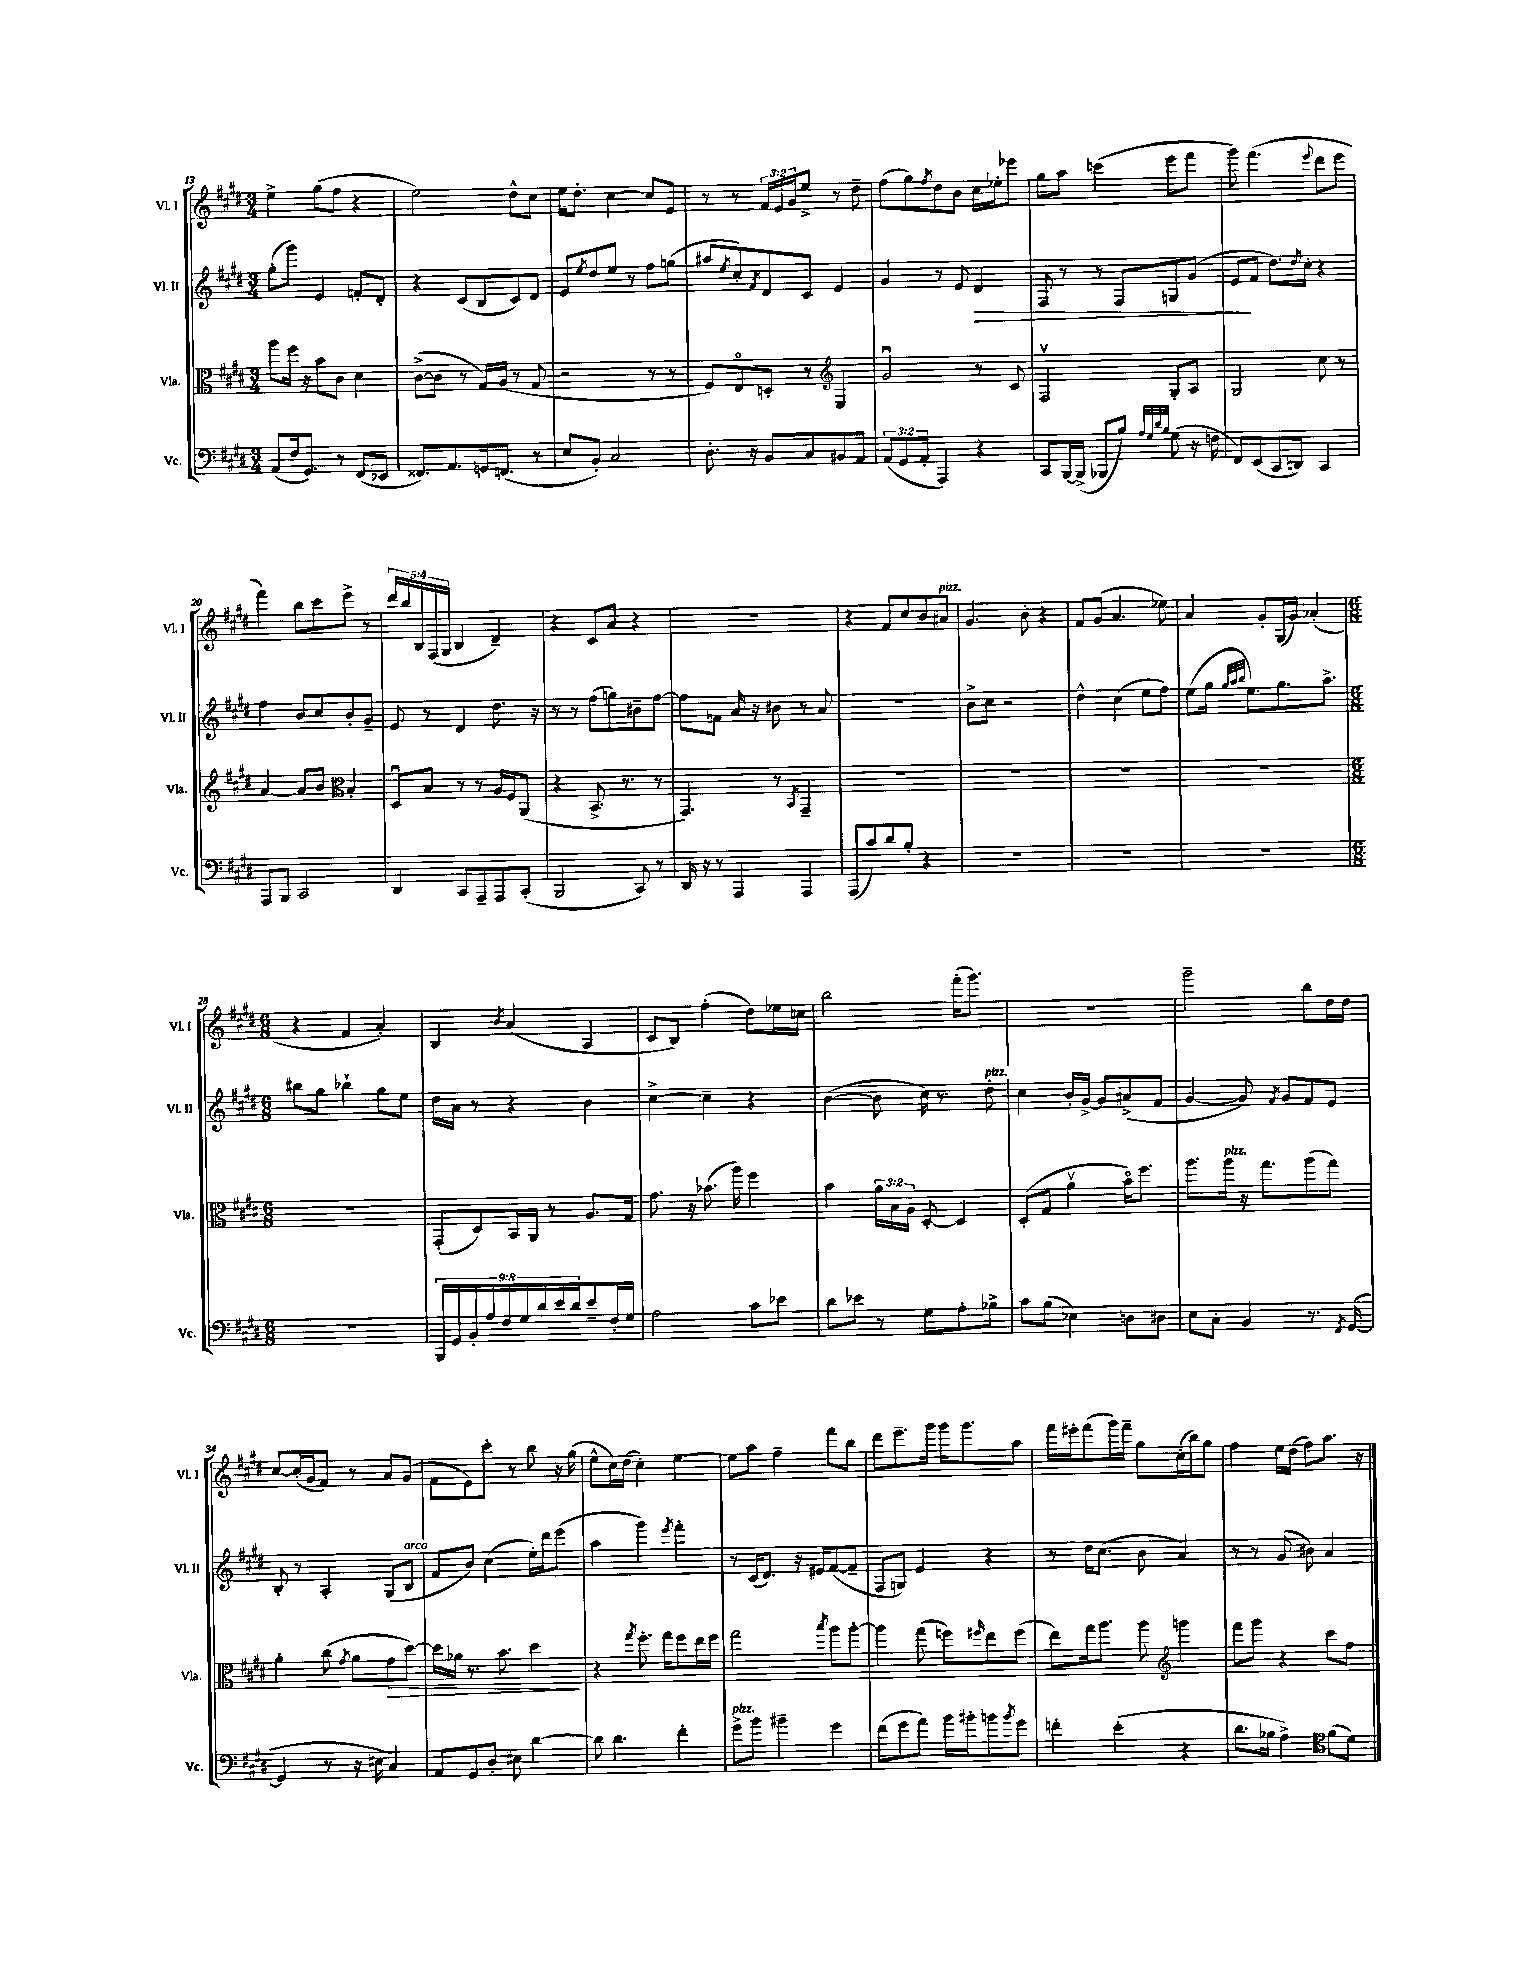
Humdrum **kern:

**kern	**kern	**kern	**kern
*staff4	*staff3	*staff2	*staff1
*clefF4	*clefC3	*clefG2	*clefG2
*k[f#c#g#d#]	*k[f#c#g#d#]	*k[f#c#g#d#]	*k[f#c#g#d#]
*M3/4	*M3/4	*M3/4	*M3/4
(8AA	8aa	(8gg#'	4ee^
16F#	16ff#	8ggg#)	.
8.GG#)	16r	.	.
.	8b	4e	(8gg#
8r	8c#	.	8ff#
(8FF#	4d#	8f'	4r
8EE-	.	8d#'	.
=	=	=	=
8.FF##)	([8c#^	4r	2ee)
.	8c#]	.	.
8.AA	.	.	.
.	8r	(8c#	.
16GG	16G#)	8B	.
(8.FF	(16A	.	.
.	8r	8c#)	8dd#^^
8r	8G#	8d#	8cc#
=	=	=	=
8E	2r	8e	16ee
.	.	.	8.dd#'
.	.	8qee	.
8BB')	.	8dd#	.
2C#	.	8ee	[4cc#
.	.	8r	.
.	8r	8ff#	8cc#]
.	8r	(8gg	8e
=	=	=	=
8.D#'	8F#)	8aa#	8r
.	.	8qee	.
.	8Eo	8cc#')	8r
16r	.	.	.
.	.	8qf#	.
8BB	8D'	8d#	24f#
.	.	.	24e
.	.	.	24g#
8C#	8r	8c#	8ee^
8BB#	4E	4e	8r
8AA	.	.	8dd#~
=	=	=	=
*	*clefG2	*	*
(12AA	2g#u	4g#	(8ff#
12GG#	.	.	.
.	.	.	8gg#)
12AA'	.	.	.
.	.	.	8qff#
4AAA)	.	8r	8dd#
.	.	8e	8b
4r	8r	4d#	16cc#
.	.	.	16ee-'
.	8c#	.	8eee-
=	=	=	=
8CC#	2F#v	8F#	8gg#
[16BBB	.	8r	8aa
(16BBB^]	.	.	.
8BBB-	.	8r	(4ccc
8B)	.	8F#	.
32qqA	.	.	.
32qqG#	.	.	.
32qqd#	.	.	.
32qqB	.	.	.
(8G#	8G#'	8G	8eee
16r	8A	(8g#	8fff#
16F	.	.	.
=	=	=	=
8FF#)	2G#	8e	8ggg#)
(8EE	.	8f#	(4.fff#
8CC#	.	8.dd#)	.
8DD)	.	.	.
.	.	8qdd#	.
.	.	16cc#'	.
.	.	.	8qqeee
4CC#	8cc#	4r	8ddd#
.	8r	.	8eee
=	=	=	=
8AAA	[4a	4ff#	4fff#)
8BBB	.	.	.
2CC#	8a]	8b	8bb
.	8b	8cc#	8ccc#
.	4B'	8b'	8eee^
.	.	8g#~	8r
=	=	=	=
*	*clefC3	*	*
4DD#	8D#u	8e	20ddd#
.	.	.	20bb
.	.	.	20B
.	8B	8r	.
.	.	.	(20F#
.	.	.	20G#
8CC#	8r	4d#	4B
8AAA~	8r	.	.
8AAA	16A	8.dd#	4d#~)
.	16F#	.	.
(8CC#'	(8AA	.	.
.	.	16r	.
=	=	=	=
2BBB	4r	8r	4r
.	.	8r	.
.	8.BB^	(8ff#	8c#
.	.	8gg)	8a
.	8.r	.	.
8CC#)	.	8b#~	4r
8r	8r	[8ff#	.
=	=	=	=
16DD#	4.GG#)	8ff#]	2.r
16r	.	.	.
8r	.	8f	.
4AAA	.	16a	.
.	.	16r	.
.	8r	8b#	.
.	8qBB	.	.
4AAA	4GG#~	8r	.
.	.	8a	.
=	=	=	=
(8AAA	2.r	2.r	4r
8c#)	.	.	.
8d#	.	.	8f#
8B'	.	.	8cc#
4r	.	.	8b
.	.	.	8a#
=	=	=	=
2.r	2.r	8b^	4.g#
.	.	8cc#	.
.	.	2r	.
.	.	.	8b'
.	.	.	4r
=	=	=	=
2.r	2.r	4dd#^^	8f#
.	.	.	(8g#
.	.	(4cc#	4.a
.	.	8ee	.
.	.	8ff#)	8ee-)
=	=	=	=
2.r	2.r	(8ee	4a
.	.	16gg#	.
.	.	32qqgg#	.
.	.	32qqaa	.
.	.	32qqbb	.
.	.	8.ee)	.
.	.	.	8g#'
.	.	8.gg#	(16G#
.	.	.	16g#)
.	.	.	(4a-'
.	.	8.aa^	.
=	=	=	=
*M6/8	*M6/8	*M6/8	*M6/8
2.r	2.r	8bb#	4r
.	.	8gg#	.
.	.	4bb-`	4f#
.	.	8gg#	4a')
.	.	8ee	.
=	=	=	=
18BBB	(8GG#'	16dd#	4B
18GG#	.	.	.
.	.	16a	.
18BB'	.	.	.
.	8D#)	8r	.
18A	.	.	.
18F#	.	.	.
.	.	.	8qb
.	16BB	4r	(4a
18G#	.	.	.
.	16AA	.	.
18d#	.	.	.
.	8r	.	.
18e	.	.	.
18d#	.	.	.
8e~	8.A	4b	4A
16F#'	.	.	.
16G#	16G#	.	.
=	=	=	=
2A	8.g#	[4cc#^	8c#
.	.	.	8B)
.	16r	.	.
.	(8.b-	4cc#~]	(4ff#'
.	16aa)	.	.
8c#	4ff#	4r	8dd#)
8e-	.	.	16ee-
.	.	.	16cc
=	=	=	=
8d#	4b	([4b	2bb
8e-	.	.	.
8r	24a	8b]	.
.	24B	.	.
.	24A	.	.
8G#	[8D#'	16cc#)	.
.	.	8.r	.
8A'	4D#]	.	(16fff#'
.	.	.	8.ggg#)
8B-^	.	8dd#'	.
=	=	=	=
8c#	(8D#'	4cc#	2.r
(8B	8G#	.	.
4E-)	4av	16b'	.
.	.	[16g#^	.
.	.	8g#]	.
8D	16bo)	(8a#^	.
.	8.ff#	.	.
8D#	.	8f#	.
=	=	=	=
8E	8.aa	[4g#	2ggg#~
8C#'	.	.	.
.	16aa	.	.
4BB	16r	8g#])	.
.	8.gg#	.	.
.	.	8qf#	.
.	.	8g#	.
8.r	(8aa	8f#	8bb
.	8gg#)	8e	16dd#
8qFF#	.	.	.
([16GG#	.	.	16dd#
=	=	=	=
4GG#]	4a'	8B'	[8cc#
.	.	8r	(16cc#']
.	.	.	16g#
8r	(8cc#	4A'	8f#)
.	8qg#	.	.
16r	8a	.	8r
16E#	.	.	.
4C#)	8g#	(8G#	8a
.	[8dd#)	8B	(8g#
=	=	=	=
8AA	16dd#]	8f#	8f#
.	16a-	.	.
8GG#	8.r	8b)	8e)
8D#'	.	(4cc#	8ccc#'
.	8.b	.	.
8E#	.	.	8r
[4d#	4dd#	16ee')	8bb
.	.	16ddd#	.
.	.	(8eee	16r
.	.	.	(16gg#
=	=	=	=
8d#]	4r	4aa	8ee^^
4.d#	.	.	16cc#)
.	.	.	(16dd#
.	8qgg#	.	.
.	8.ff#'	4ggg#)	4cc#')
.	16gg#	.	.
.	.	8qeee	.
4f#'	8ff#	4fff#'	[4ee
.	16ee	.	.
.	16ff#	.	.
=	=	=	=
8g#^	2gg#	8r	8ee]
8b	.	(16c#	8aa
.	.	8.d#)	.
4b#~	.	.	4ff#~
.	.	16r	.
.	.	16e#	.
.	8qbb	.	.
4g#	8aa	([8f#	8fff#
.	[8aa'	8f#~]	8bb
=	=	=	=
(8f#	4aa]	8F#	8ddd#
8g#	.	8G)	8.eee~
8a)	(8gg#	4e	.
.	.	.	16ggg#
16b	8ff)	.	16ggg#
16b#'	.	.	8.ggg#
.	16qqff#	.	.
8b	8ee	4r	.
8qb	.	.	.
8g#	(8ff#	.	8aa
=	=	=	=
4f'	8ee)	8r	16fff#
.	.	.	16eee#'
.	16gg#	16dd#	(8fff#
.	8.aa	(8.cc#	.
(4e'	.	.	16ggg#)
.	.	.	16fff#~
.	8aa	8b	8gg#
*	*clefG2	*	*
4r	4ggg	4a)	(16cc#'
.	.	.	16bb)
.	.	.	8gg#
=	=	=	=
8.d#	8fff#	8r	4ff#
.	8ggg#	8r	.
16B-	.	.	.
4A^)	4r	(8g#	16ee
.	.	.	(16dd#
.	.	8b#)	8ff#)
*clefC4	*	*	*
(8f#	8ccc#	4a	8.aa
8d#)	8ff#	.	.
.	.	.	16r
==	==	==	==
*-	*-	*-	*-
